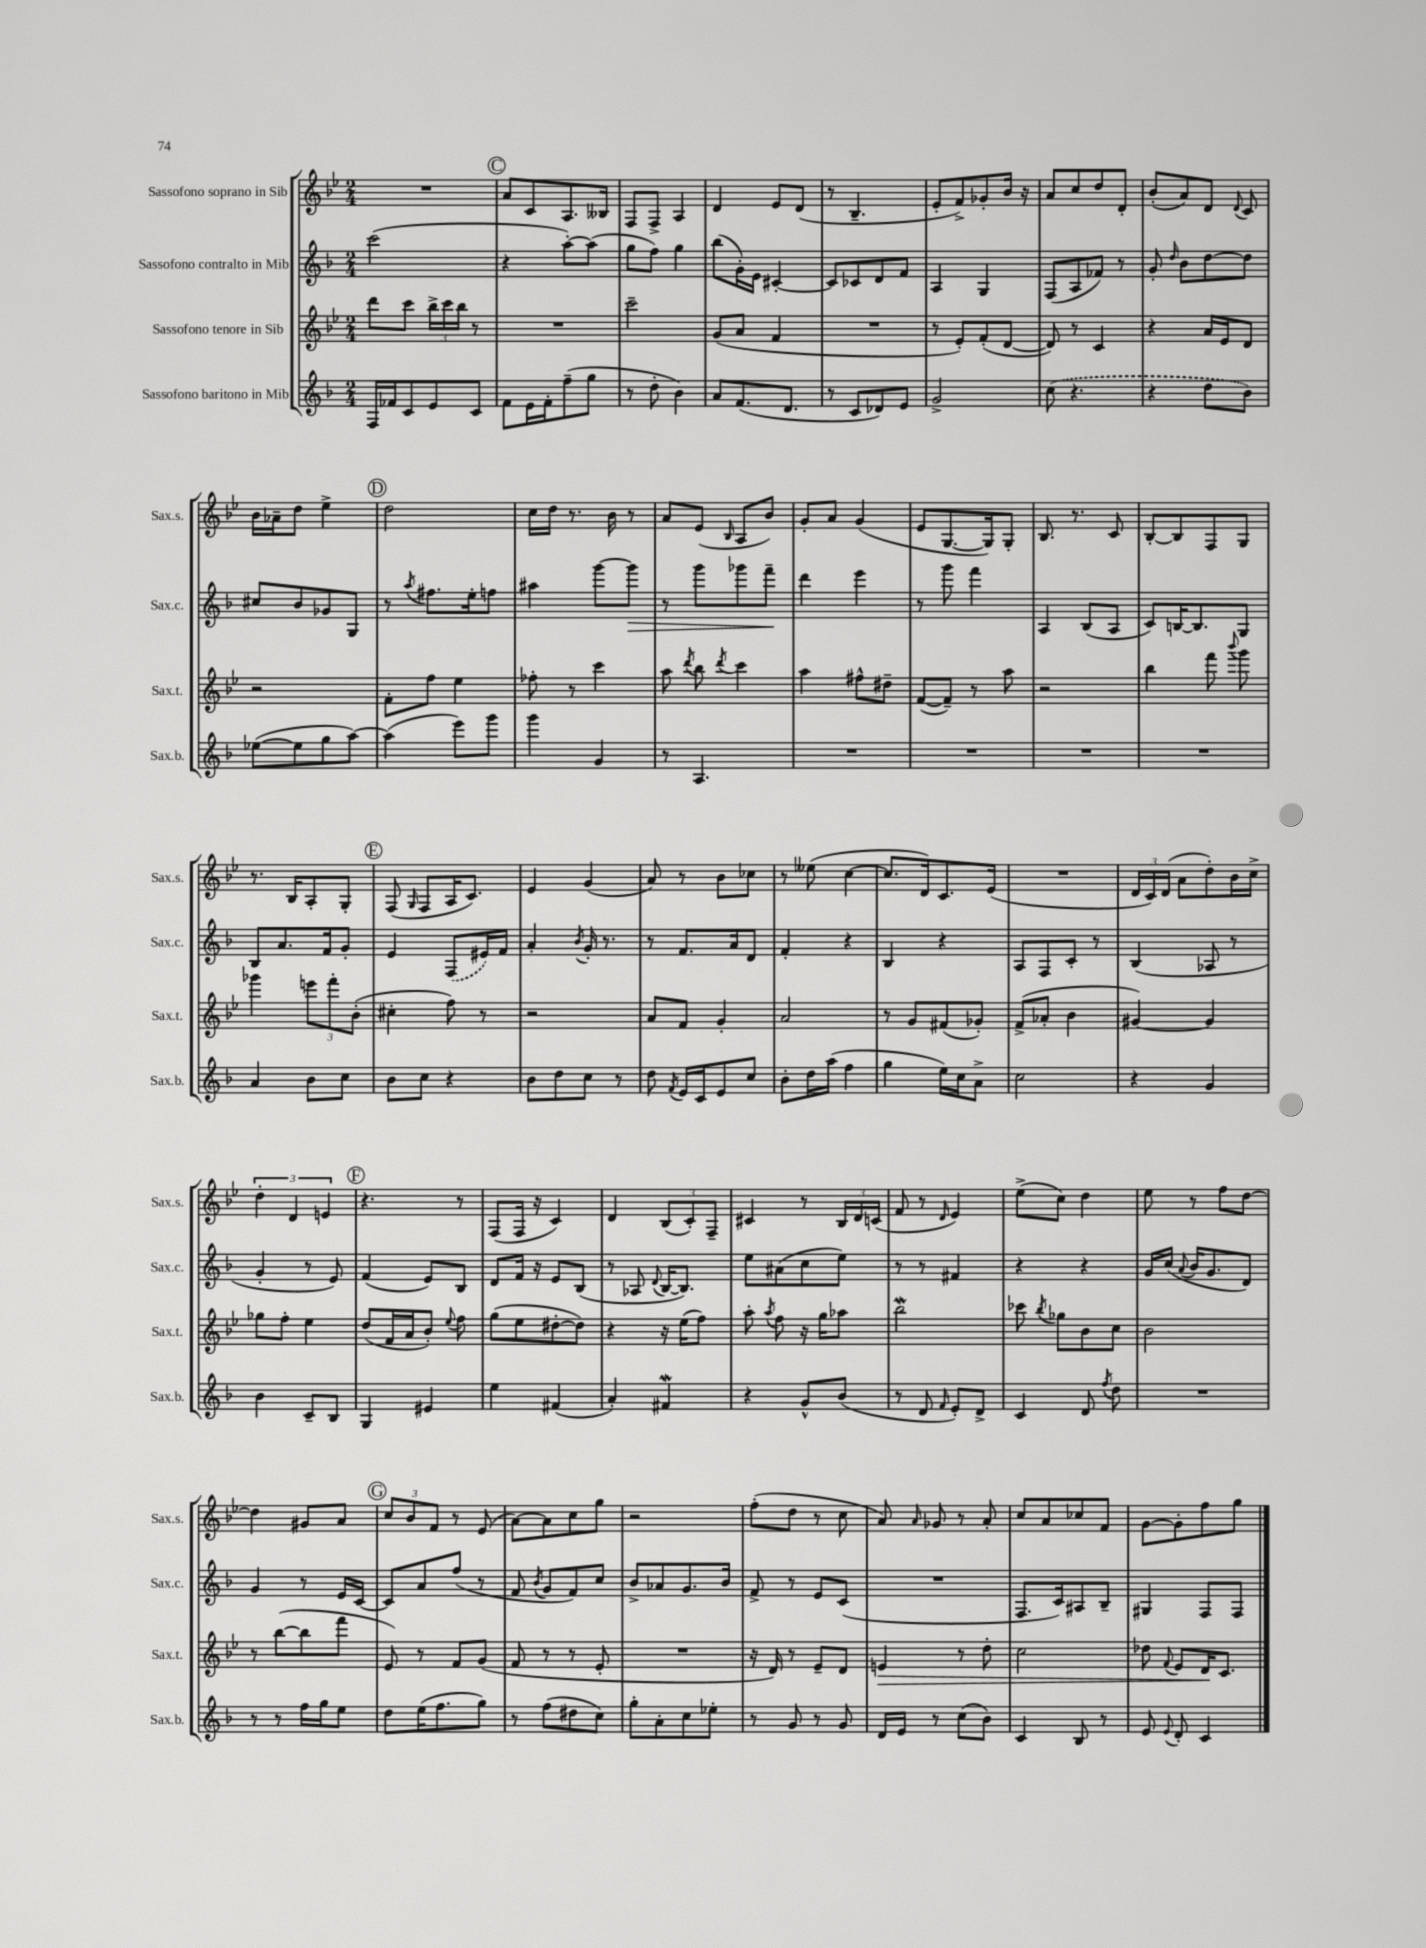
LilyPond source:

<<
\new StaffGroup <<
\new Staff = "s0" \with { instrumentName = "Sassofono soprano in Sib" shortInstrumentName = "Sax.s." } {
    \clef treble \key bes \major \numericTimeSignature \time 2/4
    \autoBeamOff R2 |
    \mark \markup { \circle "C" } a'8[ c'8 a8. beses16] |
    f8[ f8]-> a4 |
    d'4 ees'8[ d'8]( |
    r8 bes4.-- |
    ees'8[-. f'8->) ges'8-. bes'16] r16 |
    a'8[ c''8 d''8 d'8]-. |
    bes'8[-.( a'8) d'8] \appoggiatura { d'8 } c'8 |
    bes'16[ aes'16-- d''8] ees''4-> |
    \mark \markup { \circle "D" } d''2 |
    c''16[ d''16] r8. bes'16 r8 |
    a'8[ ees'8]( \grace { bes16 } a8[ bes'8]) |
    g'8[-. a'8] g'4( |
    ees'8[ g8.~ g16) g8]-. |
    bes8. r8. c'8 |
    bes8[~-. bes8 f8 g8] |
    r8. bes16[ a8-. g8]-. |
    \mark \markup { \circle "E" } f8( \grace { g16 } f8[ a16 c'8.]) |
    ees'4 g'4( |
    a'8) r8 bes'8[ ces''8] |
    r8 eeses''8( c''4~ |
    c''8.[ d'16) c'8. ees'16]( |
    R2 |
    \tuplet 3/2 { d'16[ c'16) d'16]( } a'8[ d''8-.) bes'16 c''16]-> |
    \tuplet 3/2 { d''4-. d'4 e'4 } |
    \mark \markup { \circle "F" } r4. r8 |
    f8[( f16] r16 c'4) |
    d'4 \tuplet 3/2 { bes8[( c'8-.) f8]-- } |
    cis'4 r8 \tuplet 3/2 { bes16[ d'16 c'16]( } |
    f'8 r8 \grace { d'16 } ees'4) |
    ees''8[->( c''8]) d''4 |
    ees''8 r8 f''8[ d''8]~ |
    d''4 gis'8[ a'8] |
    \mark \markup { \circle "G" } \tuplet 3/2 { c''8[ bes'8 f'8] } r8 ees'8( |
    a'8[~) a'8 c''8 g''8] |
    r2 |
    f''8[-.( d''8] r8 c''8 |
    a'8) \grace { a'16 } ges'8 r8 a'8-. |
    c''8[ a'8 ces''8 f'8] |
    g'8[~ g'8-. f''8 g''8] \bar "|." |
}
\new Staff = "s1" \with { instrumentName = "Sassofono contralto in Mib" shortInstrumentName = "Sax.c." } {
    \clef treble \key f \major \numericTimeSignature \time 2/4
    \autoBeamOff c'''2( |
    \mark \markup { \circle "C" } r4 a''8[~-.) a''8]( |
    g''8[ f''8]) g''4 |
    bes''8[( g'16-.) e'16] cis'4~-. |
    cis'8[ ces'8 d'8 f'8] |
    a4 g4 |
    f8[( a8 fes'8]) r8 |
    g'8-. \grace { d''16 } bes'8[ d''8~ d''8] |
    cis''8[ bes'8 ges'8 g8] |
    \mark \markup { \circle "D" } r8 \acciaccatura { a''8 } fis''8.[ e''16-. f''8] |
    ais''4 g'''8[~ g'''8]\> |
    r8 g'''8[ ges'''8 f'''8]--\! |
    d'''4 e'''4 |
    r8 g'''8 f'''4 |
    a4 bes8[( a8] |
    c'8[) b16~ b8. g8] |
    bes8[ a'8. f'16 g'8]-. |
    \mark \markup { \circle "E" } e'4 \once \slurDashed f8[( eis'16) f'16] |
    a'4-. \acciaccatura { bes'8 } g'16-. r8. |
    r8 f'8.[ a'16 d'8] |
    f'4-. r4 |
    bes4 r4 |
    a8[ f8 c'8]-. r8 |
    bes4( aes8 r8 |
    g'4-. r8 e'8) |
    \mark \markup { \circle "F" } f'4( e'8[) bes8] |
    d'8[ f'16] r16 e'8[ bes8]( |
    r8 aes8 \appoggiatura { d'8 } bes16[~ bes8.]) |
    e''8[ ais'8( c''8 e''8]) |
    r8 r8 fis'4 |
    r4 r4 |
    g'16[ c''16]( \appoggiatura { a'8 } bes'16[ g'8. d'8]) |
    g'4 r8 e'16[ c'16]~ |
    \mark \markup { \circle "G" } c'8[ a'8 f''8]( r8 |
    f'8 \acciaccatura { bes'8 } g'8[ f'8) c''8] |
    bes'8[-> aes'8 g'8. bes'16] |
    f'8-> r8 e'8[ c'8]( |
    R2 |
    f8.[ c'16) ais8 bes8]-- |
    gis4 f8[ f8] \bar "|." |
}
\new Staff = "s2" \with { instrumentName = "Sassofono tenore in Sib" shortInstrumentName = "Sax.t." } {
    \clef treble \key bes \major \numericTimeSignature \time 2/4
    \autoBeamOff d'''8[ c'''8] \tuplet 3/2 { bes''16[-> c'''16 bes''16] } r8 |
    \mark \markup { \circle "C" } R2 |
    c'''2-- |
    g'8[( a'8] f'4 |
    R2 |
    r8 ees'8[-.) f'8-.( d'8]~ |
    d'8) r8 c'4 |
    r4 a'16[ ees'16 d'8] |
    r2 |
    \mark \markup { \circle "D" } f'8[-. f''8] ees''4 |
    fes''8-. r8 c'''4 |
    a''8 \acciaccatura { d'''8 } bes''8 \acciaccatura { d'''8 } c'''4 |
    a''4 fis''8[-^ dis''8]-- |
    f'8[~( f'8]--) r8 a''8 |
    r2 |
    bes''4 f'''8 \appoggiatura { bes'''8 } g'''8 |
    ges'''4 \tuplet 3/2 { e'''8[ f'''8-. bes'8]-.( } |
    \mark \markup { \circle "E" } cis''4-. f''8) r8 |
    r2 |
    a'8[ f'8] g'4-. |
    a'2 |
    r8 g'8[ fis'8( ges'8]-.) |
    f'8[->( aes'8]-. bes'4 |
    gis'4~) gis'4 |
    ges''8[ f''8]-. ees''4 |
    \mark \markup { \circle "F" } d''8[( f'16 a'16 bes'8]-.) \appoggiatura { ees''8 } f''8 |
    g''8[( ees''8 dis''8~-. dis''8]) |
    r4 r16 ees''16[( f''8]) |
    a''8-. \acciaccatura { a''8 } f''8 r16 g''16[ aes''8] |
    bes''2\mordent |
    ces'''8 \acciaccatura { bes''8 } ges''8[ bes'8 c''8] |
    bes'2 |
    r8 bes''8[~( bes''8 f'''8] |
    \mark \markup { \circle "G" } ees'8) r8 f'8[ g'8]( |
    f'8 r8 r8 ees'8-. |
    R2 |
    r16 d'16) r8 ees'8[-- d'8] |
    e'4\> r8 d''8-. |
    c''2 |
    des''8 \appoggiatura { f'8 } ees'8[ d'16\! c'8.] \bar "|." |
}
\new Staff = "s3" \with { instrumentName = "Sassofono baritono in Mib" shortInstrumentName = "Sax.b." } {
    \clef treble \key f \major \numericTimeSignature \time 2/4
    \autoBeamOff f16[ fes'16 c'8 e'8 c'8] |
    \mark \markup { \circle "C" } f'8[ e'16 f'16-. f''8--( g''8] |
    r8 d''8-. bes'4) |
    a'8[ f'8.( d'8.] |
    r8 c'8[ des'8) e'8] |
    g'2-> |
    \once \slurDashed c''8( r4. |
    r4 d''8[ bes'8]) |
    ees''8[~( ees''8 g''8 a''8]~) |
    \mark \markup { \circle "D" } a''4( e'''8[) g'''8] |
    g'''4 g'4 |
    r8 a4. |
    R2 |
    R2 |
    R2 |
    R2 |
    a'4 bes'8[ c''8] |
    \mark \markup { \circle "E" } bes'8[ c''8] r4 |
    bes'8[ d''8 c''8] r8 |
    d''8 \acciaccatura { f'8 } e'16[ c'16 e'8 c''8] |
    bes'8[-. d''16 a''16]( f''4 |
    g''4 e''16[) c''16 a'8]-> |
    c''2 |
    r4 g'4 |
    bes'4 c'8[-- bes8] |
    \mark \markup { \circle "F" } g4 eis'4 |
    e''4 fis'4( |
    a'4-.) fis'4\mordent |
    r4 g'8[-^ bes'8]( |
    r8 d'8 \grace { f'16 } e'8[-.) d'8]-> |
    c'4 d'8 \acciaccatura { f''8 } d''8 |
    R2 |
    r8 r8 f''16[ g''16 e''8] |
    \mark \markup { \circle "G" } d''8[ e''16( f''8. g''8]) |
    r8 f''8[( dis''8 c''8]) |
    g''8[-. a'8-. c''8 ees''8]-. |
    r8 g'8 r8 g'8 |
    d'16[ e'16] r8 c''8[( bes'8]) |
    c'4 bes8 r8 |
    e'8 \appoggiatura { e'8 } d'8-. c'4 \bar "|." |
}
>>
>>
\layout { \context { \Score \remove "Bar_number_engraver" } }
